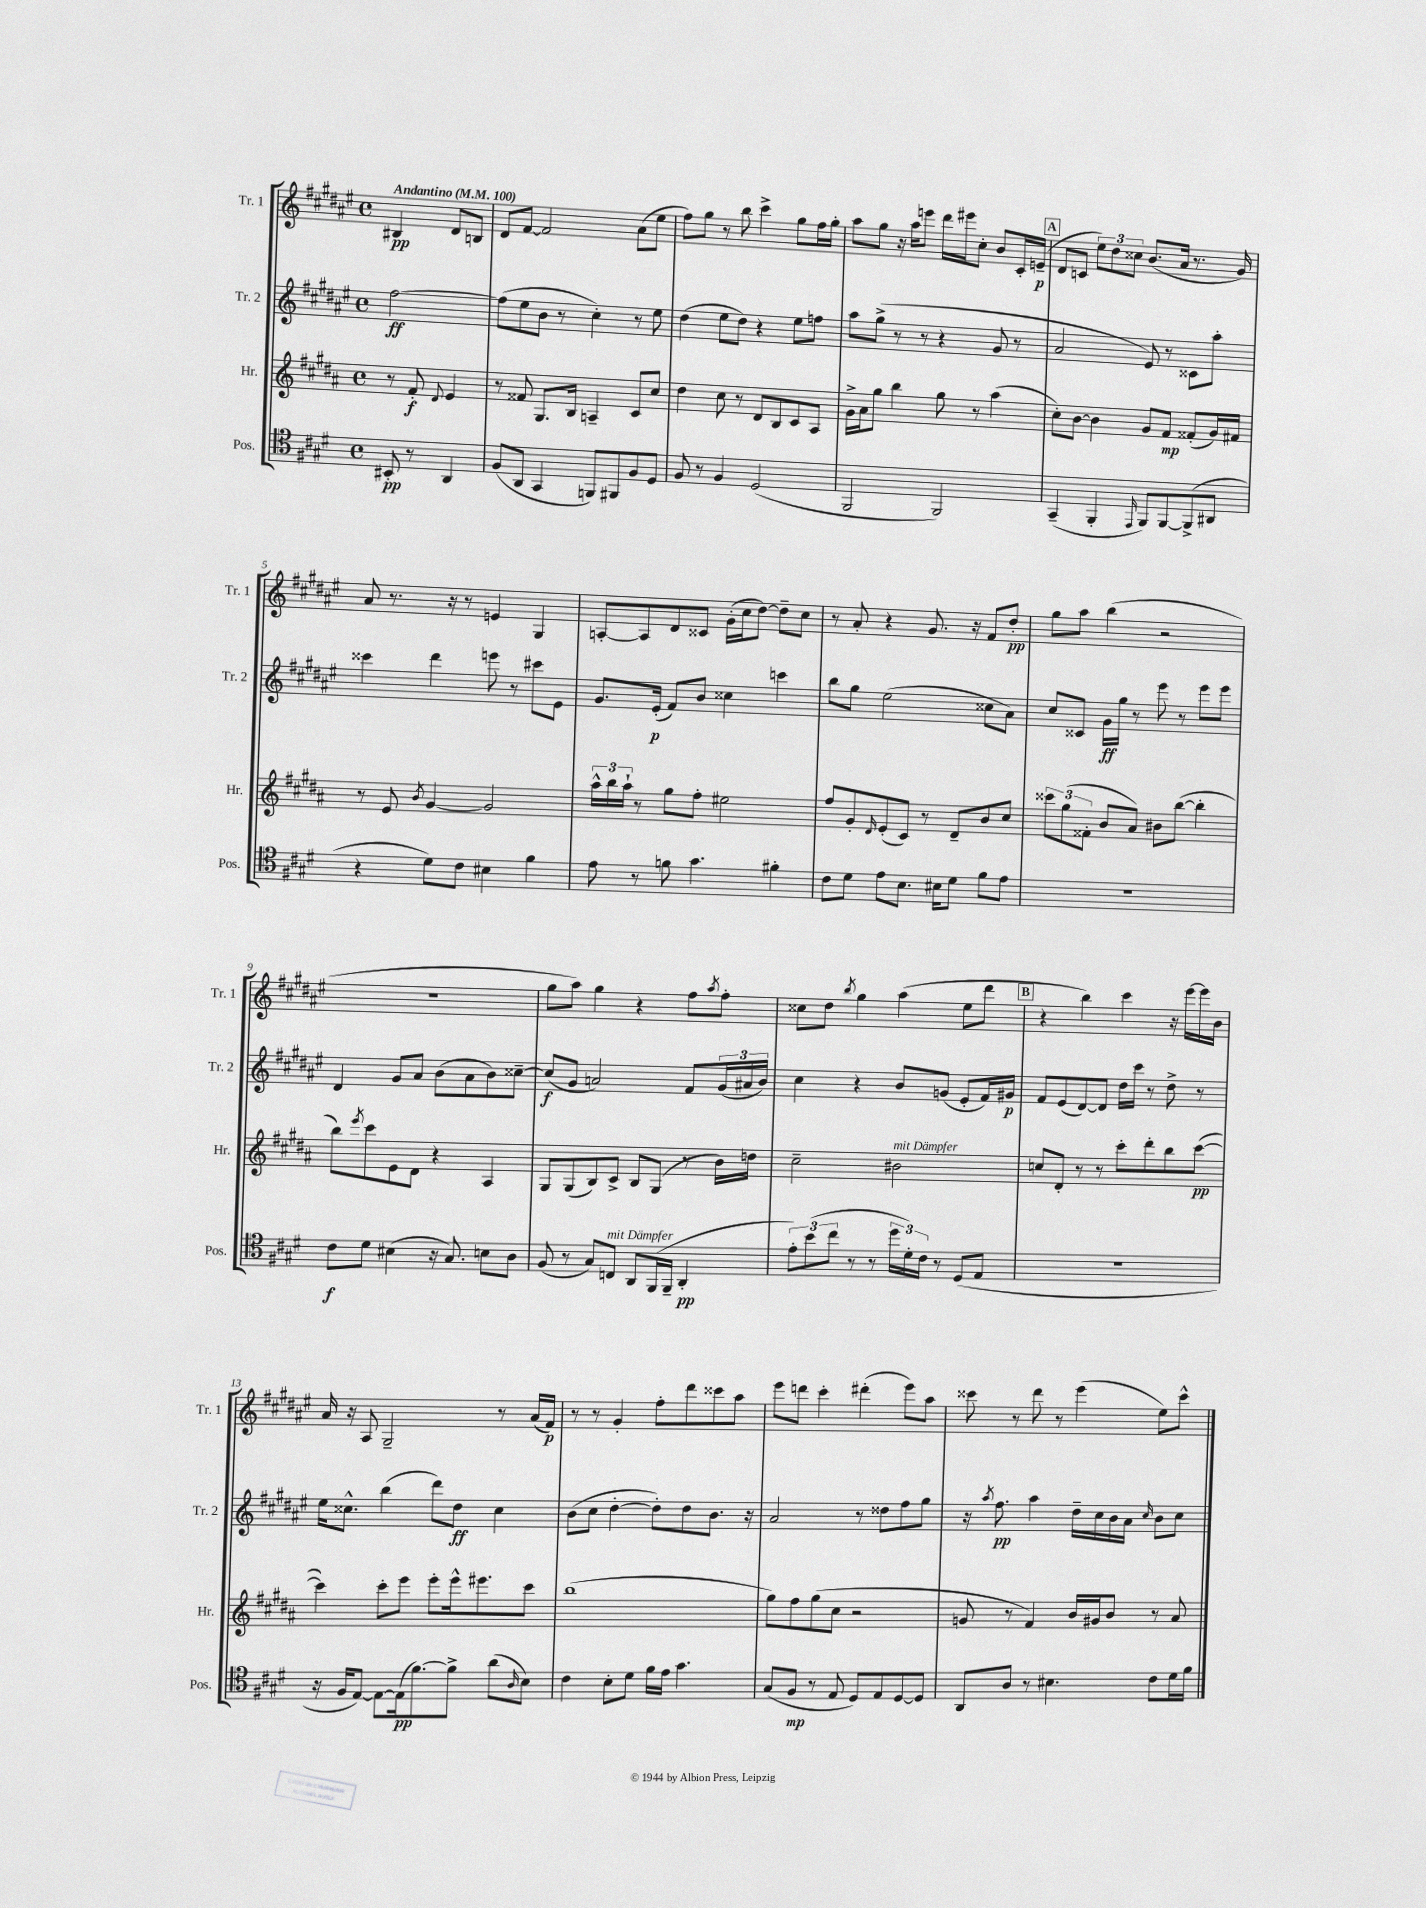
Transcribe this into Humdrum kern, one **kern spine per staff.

**kern	**dynam	**kern	**dynam	**kern	**dynam	**kern	**dynam
*part4	*part4	*part3	*part3	*part2	*part2	*part1	*part1
*staff4	*staff4	*staff3	*staff3	*staff2	*staff2	*staff1	*staff1
*I"Pos.	*	*I"Hr.	*	*I"Tr. 2	*	*I"Tr. 1	*
*I'Pos.	*	*I'Hr.	*	*I'Tr. 2	*	*I'Tr. 1	*
*clefC4	*	*clefG2	*	*clefG2	*	*clefG2	*
*k[f#c#g#d#]	*	*k[f#c#g#d#a#]	*	*k[f#c#g#d#a#e#]	*	*k[f#c#g#d#a#e#]	*
*M4/4	*	*M4/4	*	*M4/4	*	*M4/4	*
*met(c)	*	*met(c)	*	*met(c)	*	*met(c)	*
*MM100	*	*MM100	*	*MM100	*	*MM100	*
=	=	=	=	=	=	=	=
!	!	!	!	!	!	!LO:TX:a:B:t=Andantino	!
8BB#X'/	pp	8r	.	[2ff#\	ff	4B#X/	pp
8r	.	8f#'/	f	.	.	.	.
.	.	8qqd#/	.	.	.	.	.
4AA/	.	4e/	.	.	.	8d#/L	.
.	.	.	.	.	.	8Bn/J	.
=1	=1	=1	=1	=1	=1	=1	=1
(8F#/L	.	8r	.	(8ff#\L]	.	8d#/L	.
8AA/J	.	8f##X/	.	8ee#\	.	[8f#/J	.
4GG#/	.	8.G#/L	.	8b\J	.	2f#/]	.
.	.	.	.	8r	.	.	.
.	.	16B/Jk	.	.	.	.	.
8FFn/L)	.	4An~/	.	4cc#'\)	.	.	.
8FF#X/	.	.	.	.	.	.	.
8F#/	.	8c#/L	.	8r	.	(8a#\L	.
8D#/J	.	8cc#/J	.	8ee#\	.	8ee#\J	.
=2	=2	=2	=2	=2	=2	=2	=2
8F#/	.	4dd#\	.	(4dd#\	.	8ff#\L)	.
8r	.	.	.	.	.	8gg#\J	.
4F#/	.	8cc#\	.	8ee#\L	.	8r	.
.	.	8r	.	8dd#\J)	.	8bb\	.
(2D#/	.	8d#/L	.	4r	.	4ccc#^\	.
.	.	8B/	.	.	.	.	.
.	.	8c#/	.	8ee#\L	.	8gg#\L	.
.	.	8A#/J	.	8ffn\J	.	16ff#\L	.
.	.	.	.	.	.	16gg#'\JJ	.
=3	=3	=3	=3	=3	=3	=3	=3
2FF#/	.	16g#^\LL	.	8aa#\L	.	8aa#\L	.
.	.	16a#\J	.	.	.	.	.
.	.	8gg#\J	.	(8gg#^\J	.	8gg#\J	.
.	.	4bb\	.	8r	.	16r	.
.	.	.	.	.	.	16aa#\KL	.
.	.	.	.	8r	.	8eeen\J	.
2FF#/)	.	8gg#\	.	4r	.	16ddd#\LL	.
.	.	.	.	.	.	16eee#X\J	.
.	.	8r	.	.	.	8cc#'\J	.
.	.	(4aa#\	.	8g#/	.	8b/L	.
.	.	.	.	8r	.	16c#'/L	.
.	.	.	.	.	.	(16en~/JJ	p
!!LO:REH:place=s1:t=A
=4	=4	=4	=4	=4	=4	=4	=4
(4GG#~/	.	8cc#'\L)	.	2a#/	.	8d#/L	.
.	.	[8b\J	.	.	.	8cn/J	.
4FF#'/	.	4b\]	.	.	.	12ee#\L)	.
.	.	.	.	.	.	12dd#\	.
.	.	.	.	.	.	12cc##X\J	.
16qqEE/	.	.	.	.	.	.	.
8FF#/L)	.	8g#/L	.	8e#/)	.	(8.b/L	.
[8FF#/	.	8f#/J	mp	8r	.	.	.
.	.	.	.	.	.	16a#/Jk	.
(8FF#^/]	.	(8f##X'/L	.	8c##X\L	.	8.r	.
8AA#X/J	.	16g#/L)	.	8aa#'\J	.	.	.
.	.	16f#X/JJ	.	.	.	16g#/)	.
!!LO:LB:g=z
=5	=5	=5	=5	=5	=5	=5	=5
4r	.	8r	.	4ccc##X\	.	8a#/	.
.	.	8e/	.	.	.	8.r	.
.	.	8qb/	.	.	.	.	.
8d#\L)	.	[4g#/	.	4ddd#\	.	.	.
.	.	.	.	.	.	16r	.
8c#\J	.	.	.	.	.	8r	.
4B#X\	.	2g#/]	.	8eeen\	.	4en/	.
.	.	.	.	8r	.	.	.
4f#\	.	.	.	8ccc#X\L	.	4G#/	.
.	.	.	.	8e#\J	.	.	.
=6	=6	=6	=6	=6	=6	=6	=6
8e\	.	24aa#^^\LL	.	8.g#/L	.	[8An'/L	.
.	.	24bb\	.	.	.	.	.
.	.	24aa#`\JJ	.	.	.	.	.
8r	.	8r	.	.	.	8A/]	.
.	.	.	.	(16e#'/Jk	p	.	.
8fn\	.	8gg#\L	.	8f#/L)	.	8d#/	.
4.g#\	.	8ff#'\J	.	8b/J	.	8c##X/J	.
.	.	2ee#X\	.	4cc##X\	.	(16g#'\LL	.
.	.	.	.	.	.	16cc#\J	.
.	.	.	.	.	.	[8dd#\J)	.
4f#X'\	.	.	.	4cccn\	.	8dd#~\L]	.
.	.	.	.	.	.	8cc#\J	.
=7	=7	=7	=7	=7	=7	=7	=7
8c#\L	.	8ff#/L	.	8bb\L	.	8r	.
8d#\J	.	8g#'/	.	8gg#\J	.	8a#'/	.
.	.	16qqd#/	.	.	.	.	.
8e\L	.	(8e'/	.	(2ee#\	.	4r	.
8.B\J	.	8c#/J)	.	.	.	.	.
.	.	8r	.	.	.	8.g#/	.
16B#X\KL	.	.	.	.	.	.	.
8d#\J	.	8d#~/L	.	.	.	.	.
.	.	.	.	.	.	16r	.
8f#\L	.	8b/	.	8cc##X\L	.	8f#/L	.
8e\J	.	8cc#/J	.	8a#\J)	.	8dd#'/J	pp
=8	=8	=8	=8	=8	=8	=8	=8
1r	.	12ccc##X\L	.	8cc#/L	.	8gg#\L	.
.	.	(12gg#\	.	.	.	.	.
.	.	.	.	8c##X/J	.	8aa#\J	.
.	.	12f##X'\J	.	.	.	.	.
.	.	8b/L	.	16g#\LL	ff	(4bb\	.
.	.	.	.	16gg#\JJ	.	.	.
.	.	8a#/J)	.	8r	.	.	.
.	.	8b#X\L	.	8eee#\	.	2r	.
.	.	([8bb\J	.	8r	.	.	.
.	.	4bb'\]	.	8eee#\L	.	.	.
.	.	.	.	8eee#\J	.	.	.
!!LO:LB:g=z
=9	=9	=9	=9	=9	=9	=9	=9
8c#\L	f	8bb\L)	.	4d#/	.	1r	.
.	.	8qeee/	.	.	.	.	.
8d#\J	.	8ccc#\	.	.	.	.	.
(4B#X\	.	8e\	.	8g#/L	.	.	.
.	.	8d#\J	.	8a#/J	.	.	.
16r	.	4r	.	(8b\L	.	.	.
8.G#/)	.	.	.	.	.	.	.
.	.	.	.	8a#\	.	.	.
8Bn\L	.	4A#/	.	8b\)	.	.	.
8A\J	.	.	.	[8cc##X~\J	.	.	.
=10	=10	=10	=10	=10	=10	=10	=10
(8F#/	.	8G#/L	.	(8cc##/L]	f	8gg#\L	.
8r	.	(8G#/	.	8g#/J	.	8aa#\J)	.
8G#/L)	.	8B/)	.	2an/)	.	4gg#\	.
!LO:TX:a:i:t=mit Dämpfer	!	!	!	!	!	!	!
8Cn/J	.	8c#^/J	.	.	.	.	.
8AA/L	.	8B/L	.	.	.	4r	.
(16FF#/L	.	(8G#/J	.	.	.	.	.
16FF#~/JJ	.	.	.	.	.	.	.
4AA'/	pp	8r	.	8f#/L	.	8ff#\L	.
.	.	.	.	.	.	8qaa#/	.
.	.	16b\LL)	.	(24g#/L	.	8ff#'\J	.
.	.	.	.	24a#X/	.	.	.
.	.	16ddn\JJ	.	.	.	.	.
.	.	.	.	24b/JJ)	.	.	.
=11	=11	=11	=11	=11	=11	=11	=11
12e'\L)	.	2cc#~\	.	4cc#\	.	8cc##X\L	.
(12b\	.	.	.	.	.	.	.
.	.	.	.	.	.	8dd#\J	.
12cc#\J	.	.	.	.	.	.	.
.	.	.	.	.	.	8qbb/	.
8r	.	.	.	4r	.	4gg#\	.
8r	.	.	.	.	.	.	.
!	!	!LO:TX:a:i:t=mit Dämpfer	!	!	!	!	!
24dd#\LL	.	2b#X\	.	8b/L	.	(4aa#\	.
24d#'\)	.	.	.	.	.	.	.
24c#\JJ	.	.	.	.	.	.	.
8r	.	.	.	(8gn/J	.	.	.
(8D#/L	.	.	.	8e#'/L	.	8ee#\L	.
8E/J	.	.	.	16f#/L)	.	8ddd#\J	.
.	.	.	.	16g#X/JJ	p	.	.
!!LO:REH:place=s1:t=B
=12	=12	=12	=12	=12	=12	=12	=12
1r	.	8ccn/L	.	8f#/L	.	4r	.
.	.	8d#'/J	.	(8e#/	.	.	.
.	.	8r	.	[8d#/)	.	4bb\)	.
.	.	8r	.	8d#/J]	.	.	.
.	.	8ccc#'\L	.	16dd#\LL	.	4ccc#\	.
.	.	.	.	16ccc#\JJ	.	.	.
.	.	8ddd#'\	.	8r	.	.	.
.	.	8bb\	.	8dd#^\	.	16r	.
.	.	.	.	.	.	[16eee#\LL	.
.	.	([8ccc#\J	pp	8r	.	16eee#\]	.
.	.	.	.	.	.	16b\JJ	.
!!LO:LB:g=z
=13	=13	=13	=13	=13	=13	=13	=13
16r	.	4ccc#\])	.	16ee#\KL	.	16a#/	.
16F#/KL	.	.	.	8.cc##X^^\J	.	16r	.
[8E/J)	.	.	.	.	.	8A#/	.
8E\L_	.	8ccc#'\L	.	(4bb\	.	2G#~/	.
(16E\k]	pp	8eee\J	.	.	.	.	.
[8.f#\)	.	.	.	.	.	.	.
.	.	8eee'\L	.	8ddd#\L)	.	.	.
8f#^\J]	.	16eee^^\k	.	8dd#\J	ff	.	.
.	.	8.eee#X\	.	.	.	.	.
(8a\L	.	.	.	4cc##\	.	8r	.
16qqA/	.	.	.	.	.	.	.
8B\J)	.	8ccc#\J	.	.	.	(16a#/LL	.
.	.	.	.	.	.	16f#/JJ)	p
=14	=14	=14	=14	=14	=14	=14	=14
4c#\	.	(1bb	.	(8b\L	.	8r	.
.	.	.	.	8cc#\J	.	8r	.
8B'\L	.	.	.	[4dd#'\	.	4g#'/	.
8d#\J	.	.	.	.	.	.	.
16f#\LL	.	.	.	8dd#'\L])	.	8ff#'\L	.
16e\JJ	.	.	.	.	.	.	.
4.g#\	.	.	.	8dd#\	.	8ddd#\	.
.	.	.	.	8.b\J	.	8ccc##X\	.
.	.	.	.	.	.	8aa#\J	.
.	.	.	.	16r	.	.	.
=15	=15	=15	=15	=15	=15	=15	=15
(8G#/L	.	8gg#\L)	.	2a#/	.	8eee#\L	.
8F#/J	mp	8ff#\	.	.	.	8dddn\J	.
8r	.	(8gg#\	.	.	.	4ccc#'\	.
8E/	.	8cc#\J	.	.	.	.	.
8D#/L)	.	2r	.	8r	.	(4ddd#X'\	.
8E/	.	.	.	8dd##X\L	.	.	.
[8D#/	.	.	.	8ff#\	.	8eee#\L)	.
8D#/J]	.	.	.	8gg#\J	.	8aa#\J	.
=16	=16	=16	=16	=16	=16	=16	=16
8AA/L	.	8gn/	.	16r	.	8ccc##X\	.
.	.	.	.	8qaa#/	.	.	.
.	.	.	.	8.ff#\	pp	.	.
8A/J	.	8r	.	.	.	8r	.
8r	.	4f#/)	.	4aa#\	.	8ddd#\	.
4.B#X\	.	.	.	.	.	8r	.
.	.	16b/LL	.	16dd#~\LL	.	(4eee#\	.
.	.	16g#X/J	.	16cc#\	.	.	.
.	.	8b/J	.	16b\	.	.	.
.	.	.	.	16a#\JJ	.	.	.
.	.	.	.	16qqcc#/	.	.	.
8c#\L	.	8r	.	8b\L	.	8ee#\L)	.
16d#\L	.	8a#/	.	8cc#\J	.	8ccc##^^\J	.
16f#\JJ	.	.	.	.	.	.	.
==	==	==	==	==	==	==	==
*-	*-	*-	*-	*-	*-	*-	*-
